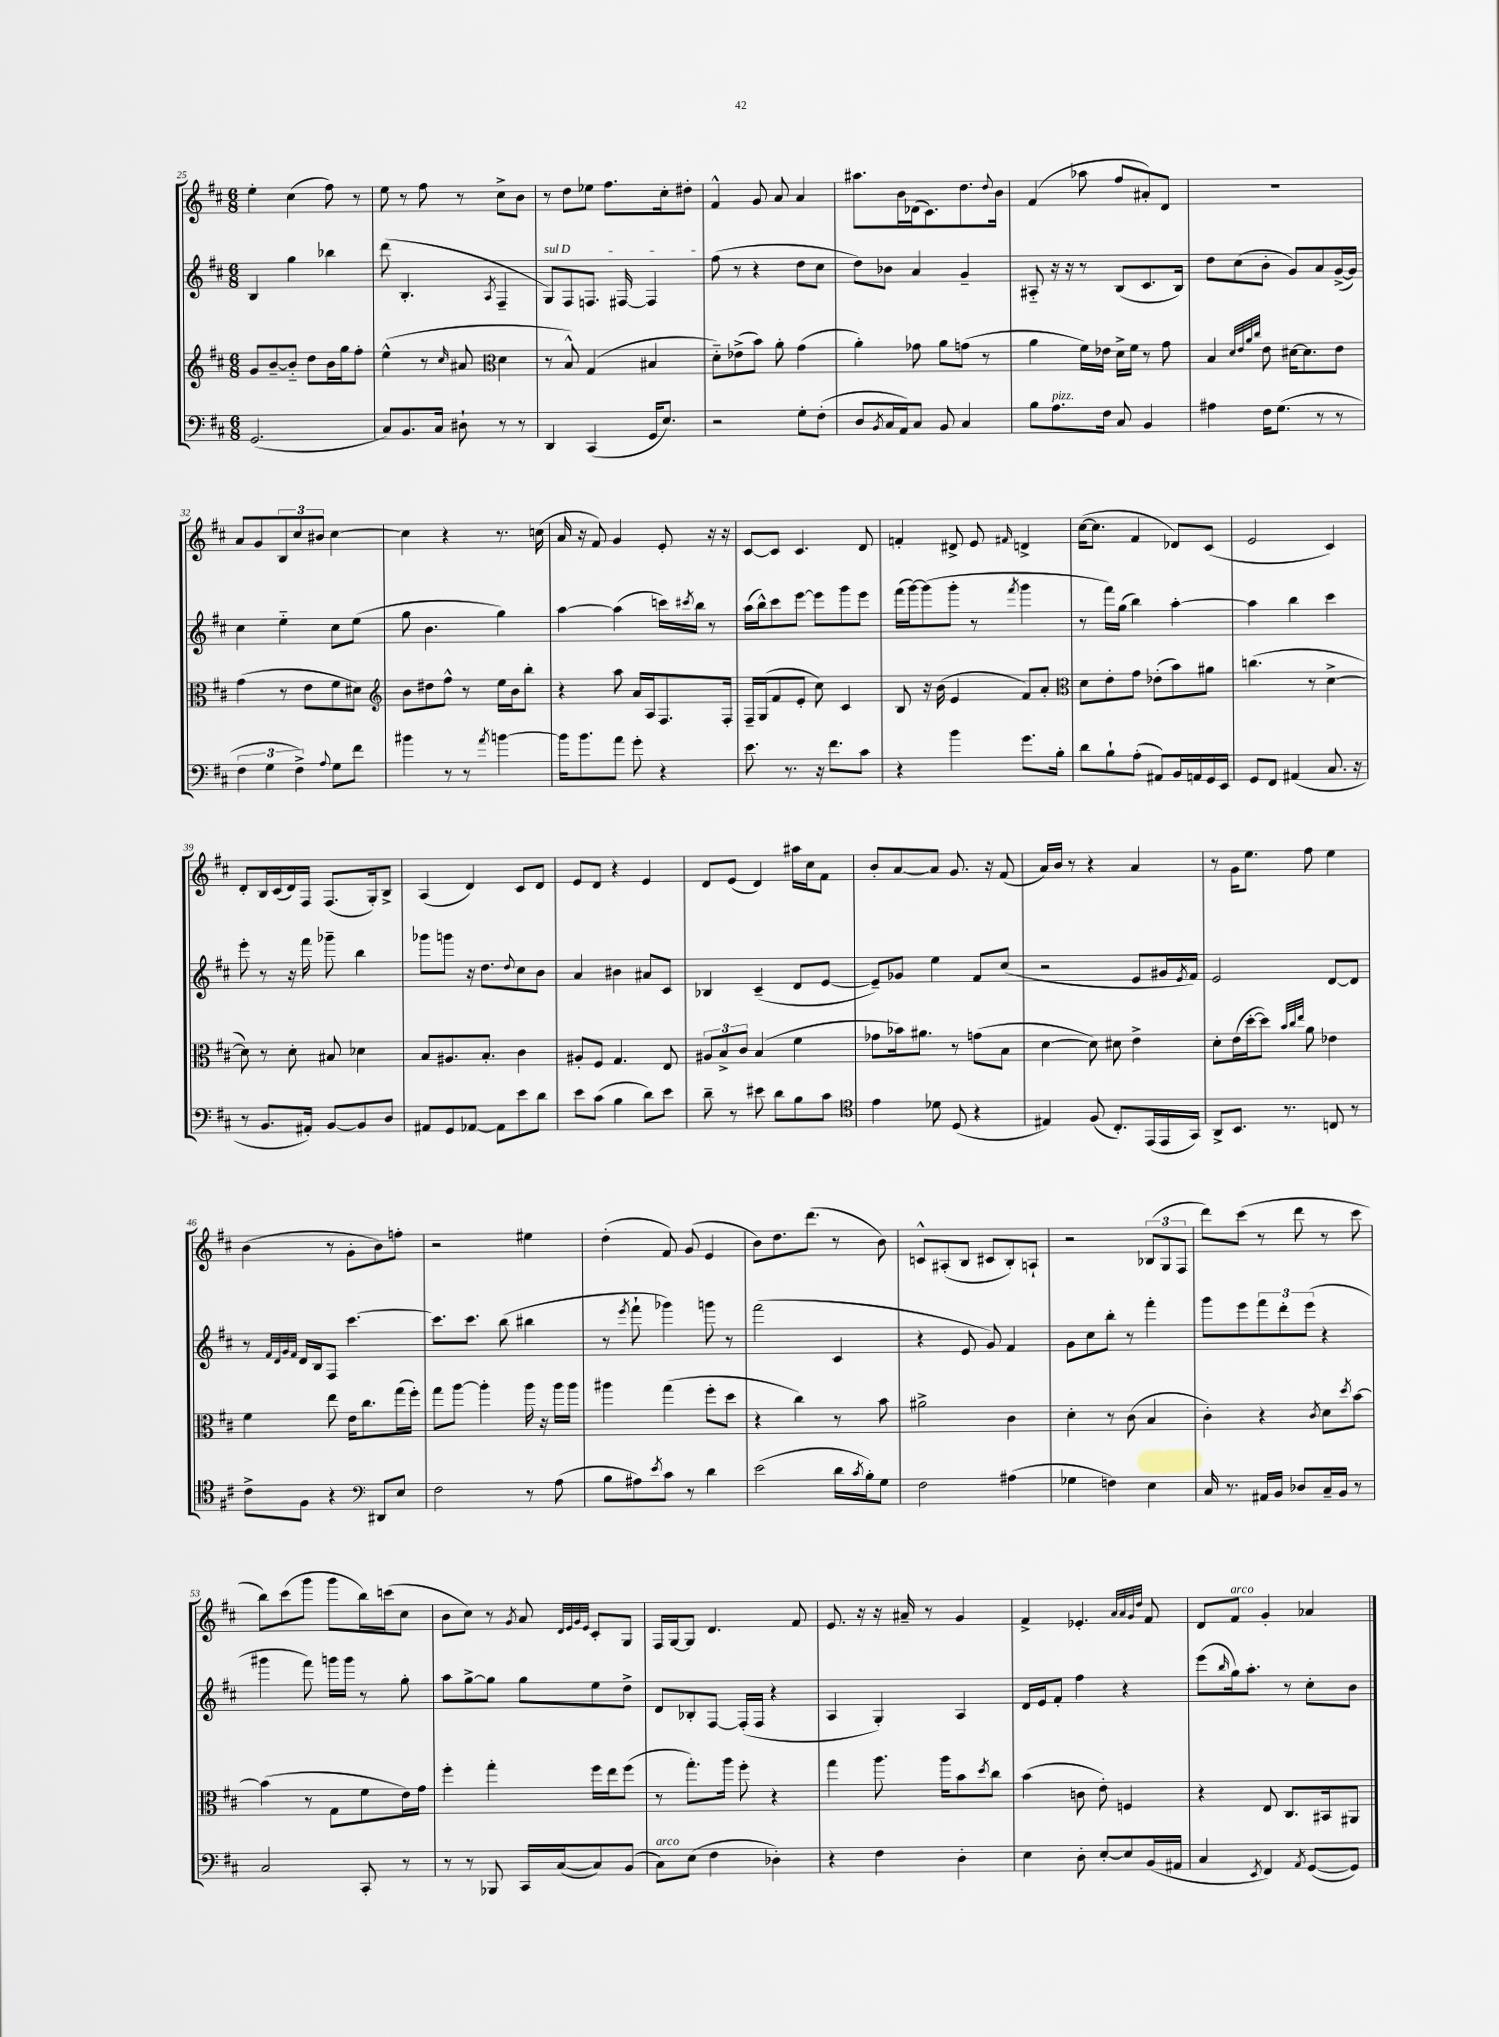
<<
\new StaffGroup <<
\new Staff = "s0" {
    \clef treble \key d \major \numericTimeSignature \time 6/8
    e''4-. cis''4( fis''8) r8 |
    e''8 r8 fis''8 r8 cis''8-> b'8 |
    r8 d''8 ees''8 fis''8. cis''16-. dis''8-. |
    fis'4-^ g'8 a'8 a'4 |
    ais''8. b'16 des'16( cis'8.) d''8. \appoggiatura { d''8 } b'16 |
    fis'4( aes''8 fis''8 ais'8-.) d'8 |
    R2. |
    a'8 g'8 \tuplet 3/2 { b8 cis''8 bis'8 } cis''4~ |
    cis''4 r4 r8. c''16( |
    a'16 r16 fis'8) g'4 e'8-. r16 r16 |
    cis'8~ cis'8 cis'4. d'8 |
    f'4-. dis'8-> e'8 \grace { fis'16 } d'4-> |
    cis''16~( cis''8. fis'4 des'8) cis'8( |
    e'2 cis'4) |
    d'8-. b16 cis'16( d'16) fis16 fis8.( g16-.) b8-> |
    a4( d'4) cis'8 d'8 |
    e'8 d'8 r4 e'4 |
    d'8 e'8( d'4) ais''16 cis''16 fis'8 |
    b'8-. a'8~ a'8 g'8. r16 fis'8( |
    a'16) b'16 r8 r4 a'4 |
    r8 g'16 e''8. fis''8 e''4 |
    b'4( r8 g'8-. b'8) f''8-. |
    r2 eis''4 |
    d''4-.( fis'8) g'8( e'4 |
    b'8) d''8. d'''8.( r8 b'8) |
    c'8-^ ais8-.( b8 cis'8 b8-.) a8-! |
    r2 \tuplet 3/2 { bes8( g8 fis8 } |
    d'''8) cis'''8( r8 d'''8 r8 cis'''8 |
    b''8) cis'''8( g'''8 g'''8 b''16) c'''16( cis''8 |
    b'8 cis''8) r8 \acciaccatura { g'8 } a'8 \grace { d'32 e'32 g'32 e'32 } cis'8-. g8 |
    fis16 g16~ g8 d'4. fis'8 |
    e'8. r16 r16 ais'16-- r8 g'4 |
    fis'4-> ees'4.-. \grace { a'32 a'32 g'32 d''32 } fis'8 |
    d'8 fis'8^\markup { \italic "arco" } g'4-. aes'4 \bar "|." |
}
\new Staff = "s1" {
    \clef treble \key d \major \numericTimeSignature \time 6/8
    b4 g''4 bes''4 |
    d'''8( b4.-. \acciaccatura { a8 } fis4-- |
    \once \override TextSpanner.bound-details.left.text = \markup { \italic "sul D" } g8\startTextSpan) fis8 f8. fis16~ fis4 |
    fis''8\stopTextSpan( r8 r4 d''8 cis''8 |
    d''8) bes'8 a'4 g'4-- |
    ais8-_ r16 r16 r8 b8( cis'8. b16) |
    d''8 cis''8( b'8-. g'8) a'8 g'16~->( g'16) |
    cis''4 e''4-_ cis''8 e''8( |
    g''8 b'4. g''4) |
    a''4~ a''4( c'''16) \acciaccatura { cis'''8 } b''16 r8 |
    a''16( b''16-^) cis'''8 e'''8~ e'''8 g'''8 e'''8 |
    fis'''16( g'''16~) g'''8( g'''8-. r8 \acciaccatura { fis'''8 } g'''4 |
    r8 fis'''16) g''16( b''4) a''4~-. |
    a''4 b''4 cis'''4 |
    e'''8-. r8 r16 fis'''16 ges'''8-- b''4 |
    ges'''8 g'''8 r16 d''8. \appoggiatura { d''8 } cis''8 b'8 |
    a'4 bis'4 ais'8 cis'8 |
    bes4 cis'4--( d'8 e'8~ |
    e'8--) ges'8 e''4 fis'8 cis''8( |
    r2 e'8 gis'16 \acciaccatura { e'8 } fis'16) |
    e'2 d'8~ d'8 |
    r8 \grace { fis'32 d'32 g'32 fis'32 } d'16 b16 fis8 cis'''4.~ |
    cis'''8. cis'''8. b''8( bis''4 |
    r8 \acciaccatura { e'''8 } fis'''8-! ges'''4) g'''8 r8 |
    fis'''2( cis'4 |
    r4 e'8 g'8) fis'4 |
    g'8 cis''8 b''8-. r8 fis'''4-. |
    g'''8 e'''8 \tuplet 3/2 { fis'''8 d'''8-. e'''8( } r4 |
    gis'''4 fis'''8) g'''16 g'''16 r8 g''8-. |
    a''8 g''8~-> g''8 g''8 e''8 d''8-> |
    d'8 bes8-. fis8~ fis16-.( fis16 r4 |
    a4 g4-.) a4 |
    d'16 e'16 fis'8-. fis''4 r4 |
    e'''8( \grace { b''16 } g''16) a''8.-. r8 cis''8-. b'8 \bar "|." |
}
\new Staff = "s2" {
    \clef treble \key d \major \numericTimeSignature \time 6/8
    g'8 b'8~-- b'8-_ d''8 b'16 g''16 fis''8-. |
    e''4-^( r8 \grace { cis''16 } ais'8 \clef alto d'4 |
    r8 b8-^) g4( bis4 |
    d'8-_) ees'8->( b'8) a'8-. g'4( |
    a'4-.) ges'8 a'8 g'8( r8 |
    a'4 fis'16) ees'16 d'16-> fis'16 r8 g'8 |
    b4 \grace { d'32 e'32 a'32 cis''32 } e'8 dis'16~ dis'8. e'8 |
    g'4( r8 e'8 fis'8 dis'8) |
    \clef treble b'8 dis''8 fis''8-^ r8 e''16 b'16 b''8-. |
    r4 a''8 a'16 a16 fis8. fis16-. |
    fis16-- g16( fis'8 e'8-. cis''8) cis'4 |
    b8 r16 b'16( e'4 fis'8) a'8-. |
    \clef alto d'8 e'8-. g'8 ees'8-.( b'8) ais'8 |
    c''4.( r8 d'4~-> |
    d'8) r8 d'8-. bis8 des'4 |
    b8 ais8. b8.-. cis'4 |
    ais8-. fis8 g4. e8 |
    \tuplet 3/2 { ais8 b8-> cis'8 } b4( fis'4 |
    ges'8 bes'16) ais'8. r8 g'8( b8 |
    d'4~ d'8) dis'8 e'4-> |
    d'8-. e'16( d''16~-. d''8) \grace { b'32 cis''32 e''32 } a'8 ees'4 |
    fis'4 e''8 e'16 cis''8. g''16( fis''16-.) |
    g''8 a''8~ a''4-. a''16 r16 a''16 a''16 |
    ais''4 g''4( fis''8-. d''8 |
    r4 cis''4) r8 b'8 |
    ais'2-> cis'4 |
    d'4-. r8 cis'8( b4 |
    cis'4-.) r4 \acciaccatura { cis'8 } d'8 \acciaccatura { d''8 } b'8~ |
    b'4( r8 g8 fis'8 e'16) g'16 |
    fis''4-. g''4-. fis''16 e''16 fis''8( |
    r8 g''8.-.) a''16 fis''8-. r4 |
    g''4 a''8. a''16 b'8 \acciaccatura { d''8 } cis''8 |
    b'4( c'8 e'8-.) f4 |
    r4 e8 cis8. bis,16 ais,8 \bar "|." |
}
\new Staff = "s3" {
    \clef bass \key d \major \numericTimeSignature \time 6/8
    g,2.( |
    cis8) b,8. cis16 dis8-! r8 r8 |
    d,4 cis,4( g,16 e8.) |
    r2 g8-. fis8-.( |
    d8 \acciaccatura { b,8 } cis16 a,16) cis8 b,8 cis4 |
    b8 a8.^\markup { \italic "pizz." } fis16 cis8 b,4 |
    ais4 fis16 g8.( r8 r8 |
    \tuplet 3/2 { fis4 g4 fis4->) } \appoggiatura { a8 } g8 fis'8 |
    bis'4 r8 r8 \acciaccatura { a'8 } b'4~ |
    b'16 b'8. a'8 g'8-. r4 |
    e'8. r8. r16 fis'8. cis'8 |
    r4 b'4 g'8. b16-. |
    d'8 b8-! a8-.( ais,8) b,16 a,16 g,16 e,16 |
    g,8 fis,8 ais,4( cis8. r16 |
    r8 b,8. ais,16-.) b,8~ b,8 d8 |
    ais,8 g,8 aes,8~ aes,8 e'8 d'8 |
    e'8 cis'8( b4 d'8) e'8 |
    d'8-- r8 eis'8 d'8 b8 cis'8 |
    \clef tenor e'4 des'8 d8( r4 |
    eis4) fis8( cis8.-.) e,16( e,16 g,16) |
    a,8-> b,8. r8. c8 r8 |
    cis'8-> fis8 r4 \clef bass dis,8 e8 |
    fis2 r8 a8( |
    b8 ais8) \acciaccatura { e'8 } cis'8 r8 d'4 |
    e'2( d'16 \acciaccatura { cis'8 } b16-.) g8 |
    fis2 ais4( |
    ges4 f4) e4 |
    cis16 r8. ais,16 b,16 des8 cis16-- b,16 r8 |
    cis2 cis,8-. r8 |
    r8 r8 bes,,8 cis,16 cis16~( cis8) b,8( |
    cis8^\markup { \italic "arco" }) e8( fis4 des4-.) |
    r4 fis4 d4-. |
    e4 d8-. e8~-. e8 b,16( ais,16 |
    cis4 \acciaccatura { e,8 } fis,4) \acciaccatura { a,8 } g,8~( g,8) \bar "|." |
}
>>
>>
\layout { \context { \Score currentBarNumber = #25 } }
